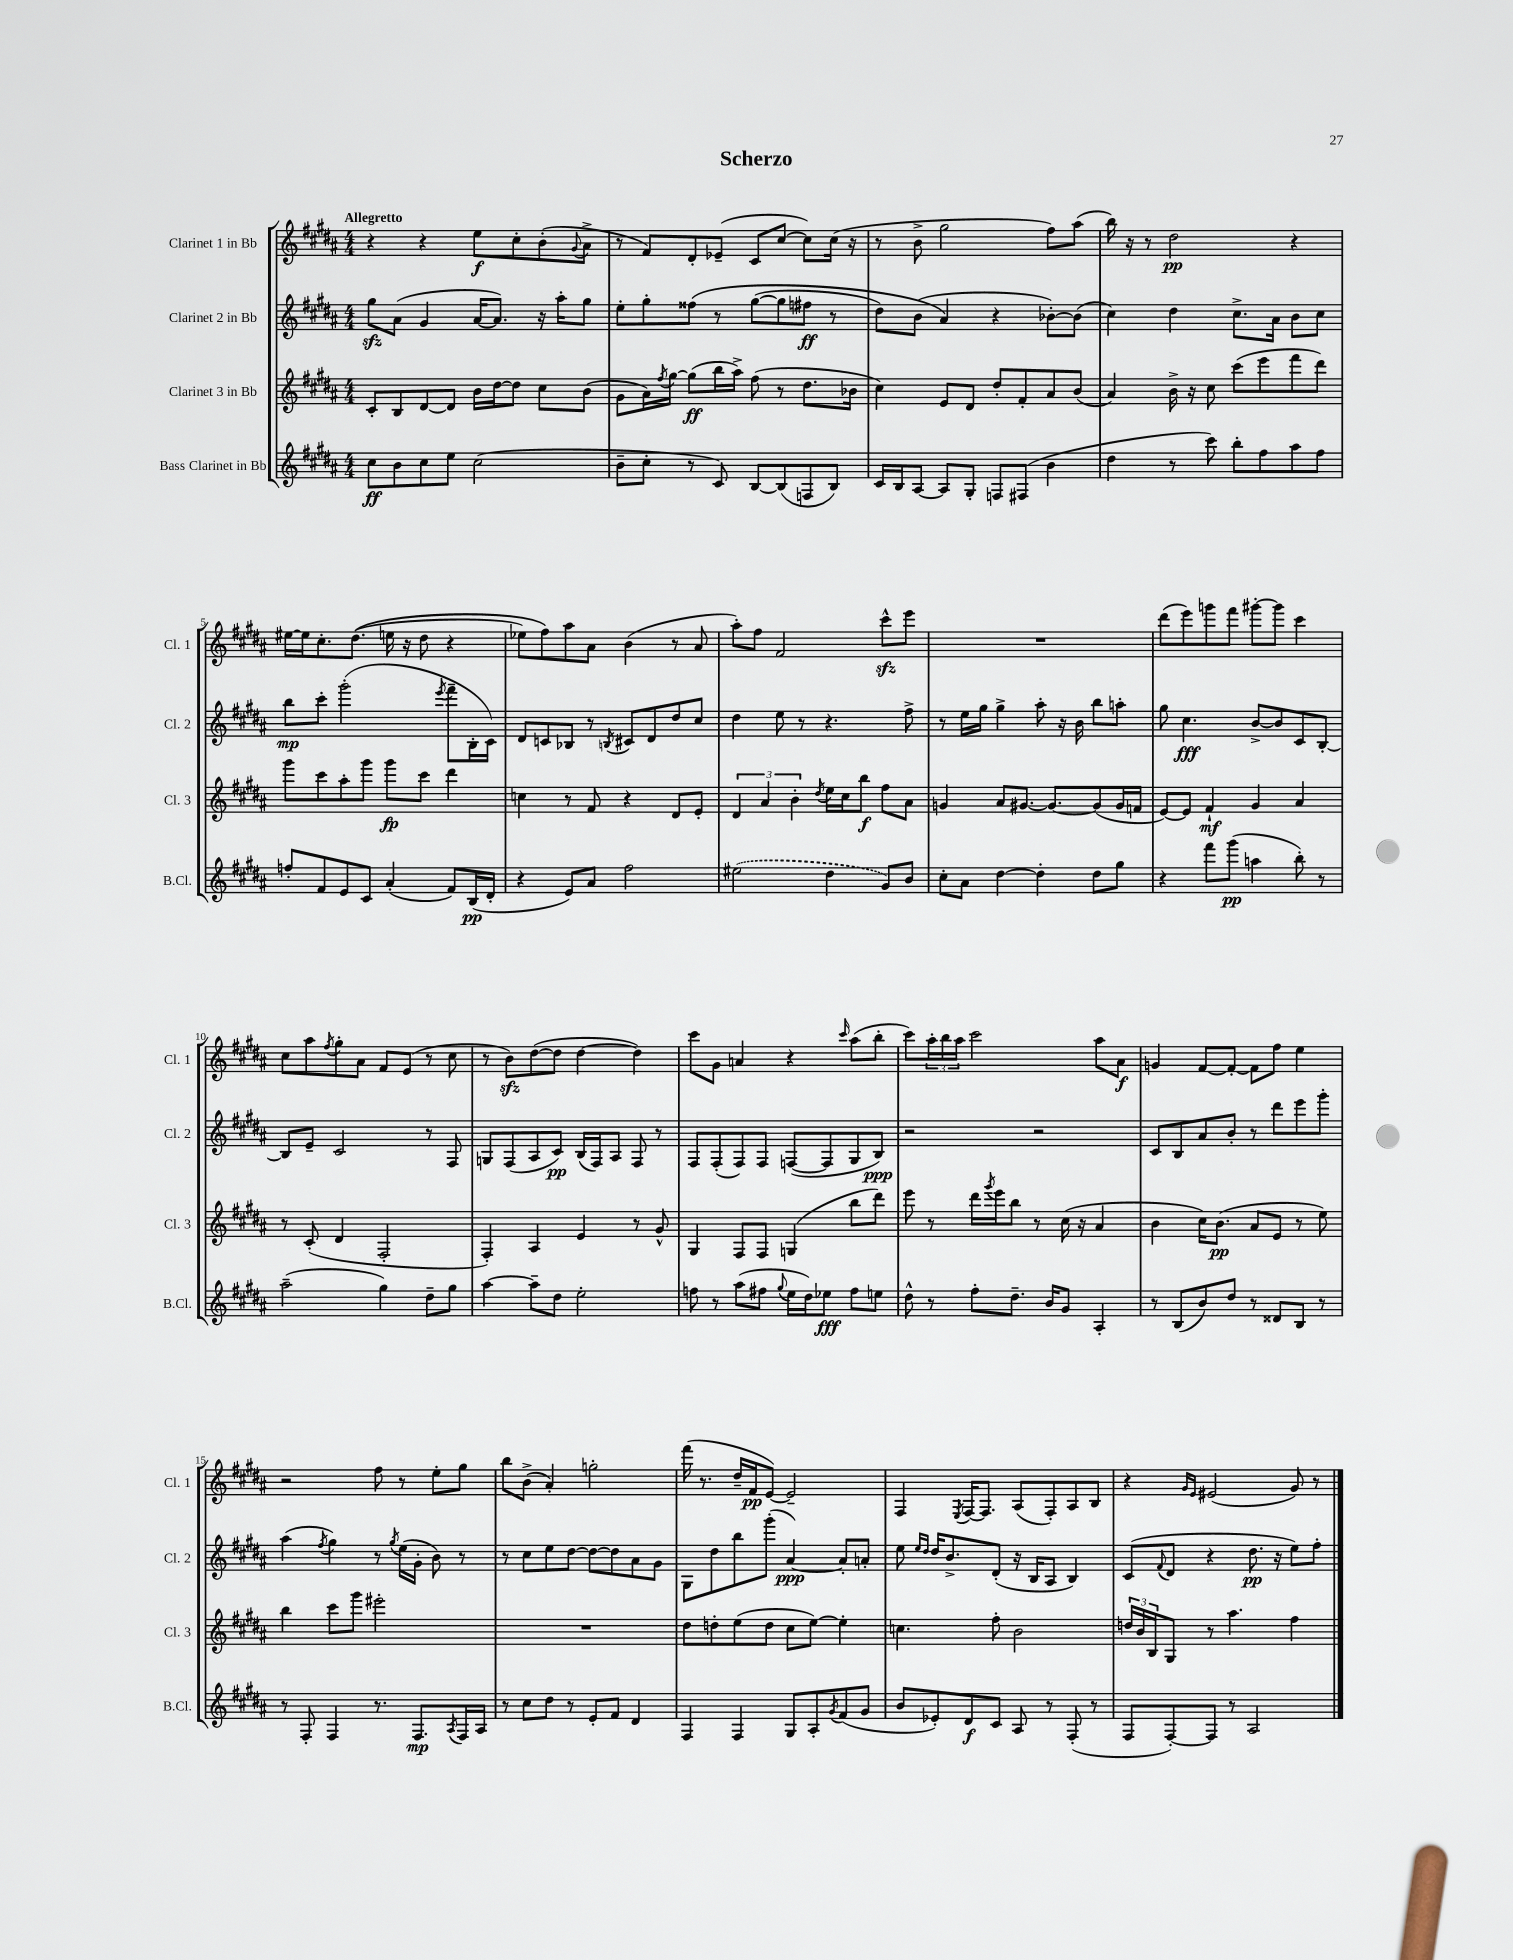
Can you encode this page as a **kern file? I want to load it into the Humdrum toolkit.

**kern	**kern	**kern	**kern
*staff4	*staff3	*staff2	*staff1
*clefG2	*clefG2	*clefG2	*clefG2
*k[f#c#g#d#a#]	*k[f#c#g#d#a#]	*k[f#c#g#d#a#]	*k[f#c#g#d#a#]
*M4/4	*M4/4	*M4/4	*M4/4
8cc#	8c#'	8gg#	4r
8b	8B	(8a#	.
8cc#	[8d#	4g#	4r
8ee	8d#]	.	.
(2cc#	16b	[16a#	8ee
.	[16dd#	8.a#])	.
.	8dd#]	.	8cc#'
.	8cc#	16r	(8b'
.	.	16aa#'	.
.	.	.	8qqg#
.	(8b	8gg#	8a#^
=	=	=	=
8b~	8g#	8ee'	8r
8cc#'	16a#)	8gg#'	8f#)
.	8qff#	.	.
.	[16gg#	.	.
8r	(8gg#]	&(8ff##	8d#'
8c#)	16bb	8r	(8e-~
.	16aa#^)	.	.
[8B	(8ff#	([8gg#	8c#
(8B]	8r	8gg#]	[8cc#
8F	8.dd#	8ff#	8cc#])
8B)	.	8r	(16cc#
.	16b-	.	16r
=	=	=	=
16c#	4cc#)	8dd#)	8r
16B	.	.	.
[8A#	.	(8b	8b^
8A#]	8e	4a#&)	2gg#
8G#'	8d#	.	.
8F	8dd#'	4r	.
(8F#	8f#'	.	.
4b	8a#	[8b-')	8ff#)
.	(8b	(8b-]	(8aa#
=	=	=	=
4dd#	4a#)	4cc#)	16bb)
.	.	.	16r
.	.	.	8r
8r	16b^	4dd#	2dd#
.	16r	.	.
8ccc#)	8cc#	.	.
8bb'	(8ccc#	8.cc#^	.
8ff#	8eee	.	.
.	.	16a#	.
8aa#	8fff#	8b	4r
8ff#	8ddd#)	8cc#	.
=	=	=	=
8ff'	8ggg#	8bb	[16ee#
.	.	.	16ee#]
8f#	8ccc#	8ccc#'	8.cc#'
8e	8aa#'	(2ggg#'	.
.	.	.	&((8.dd#
8c#	8ggg#	.	.
(4a#'	8ggg#	.	16ee
.	.	.	16r
.	8ccc#	.	8dd#
.	.	8qeee	.
8f#)	4ddd#	8fff#~	4r
(16B	.	16B'	.
16d#'	.	16c#)	.
=	=	=	=
4r	4cc	8d#	8ee-)
.	.	8c	8ff#&)
8e)	8r	8B-	8aa#
8a#	8f#	8r	8a#
.	.	8qB	.
2ff#	4r	8c#	(4b
.	.	8d#	.
.	8d#	8dd#	8r
.	8e'	8cc#	8a#
=	=	=	=
(2ee#	6d#	4dd#	8aa#')
.	.	.	8ff#
.	6a#	.	.
.	.	8ee	2f#
.	6b'	.	.
.	.	8r	.
.	8qdd#	.	.
4dd#	16ee	4.r	.
.	16cc#	.	.
.	8bb	.	.
8g#)	8ff#	.	8ccc#^^
8b	8a#	8ff#^	8eee
=	=	=	=
8cc#'	4g	8r	1r
8a#	.	16ee	.
.	.	16gg#	.
[4dd#	8a#	4gg#^	.
.	[8.g#	.	.
4dd#']	.	8aa#'	.
.	8.g#_	.	.
.	.	16r	.
.	.	16b	.
8dd#	(8g#]	8bb	.
8gg#	16g#	8aa'	.
.	16f	.	.
=	=	=	=
4r	[8e)	8gg#	(8ddd#
.	8e]	4.cc#	8eee)
8fff#	4f#`	.	8ggg
(8ggg#	.	.	8fff#
4aa	4g#	[8b^	[8ggg#'
.	.	8b]	8ggg#]
8bb')	4a#	8c#	4ccc#
8r	.	[8B'	.
=	=	=	=
(2aa#~	8r	8B]	8cc#
.	(8c#'	8e~	8aa#
.	.	.	8qff#
.	4d#	2c#	8gg#'
.	.	.	8a#
4gg#)	2F#'	.	8f#
.	.	.	(8e
8dd#~	.	8r	8r
8gg#	.	8F#	8cc#
=	=	=	=
[4aa#	4F#')	8G	8r
.	.	(8F#	8b)
8aa#~]	4A#	8A#	([8dd#
8dd#	.	8c#)	8dd#]
2ee'	4e	(16B	[4dd#
.	.	16F#)	.
.	.	8A#	.
.	8r	8F#	4dd#])
.	8g#^^	8r	.
=	=	=	=
8ff	4G#	8F#	8ccc#
8r	.	(8F#'	8g#
(8aa#	8F#	8F#)	4a
8ff#	8F#	8F#	.
8qqgg#	.	.	.
16ee	(4G	([8F	4r
16dd#)	.	.	.
8ee-	.	8F]	.
.	.	.	16qqccc#
8ff#	8bb	8G#	(8aa#
8ee	8ddd#)	8B)	8bb'
=	=	=	=
8dd#^^	8eee	2r	8ccc#)
8r	8r	.	24aa#'
.	.	.	24bb
.	.	.	24aa#
8ff#'	16ddd#	.	2ccc#
.	8qggg#	.	.
.	16eee	.	.
8.dd#~	8bb	.	.
.	8r	2r	.
16b	.	.	.
8g#	(16cc#	.	.
.	16r	.	.
4A#'	4a#	.	8aa#
.	.	.	8a#
=	=	=	=
8r	4b	8c#	4g
(8B	.	8B	.
8b)	16cc#)	8a#	[8f#
.	(8.b	.	.
8dd#	.	8b'	8f#'_
8r	8a#	8r	8f#]
8d##	8e	8ddd#	8ff#
8B	8r	8eee	4ee
8r	8ee)	8ggg#'	.
=	=	=	=
8r	4bb	(4aa#	2r
8F#'	.	.	.
.	.	8qff#	.
4F#	8ccc#	4gg#)	.
.	8ggg#	.	.
8.r	2eee#'	8r	8ff#
.	.	8qgg#	.
.	.	(16ee	8r
8.F#	.	16g#'	.
.	.	8b)	8ee'
8qA#	.	.	.
16F#	.	8r	8gg#
16A#	.	.	.
=	=	=	=
8r	1r	8r	8bb
8cc#	.	8cc#	(8b^
8dd#	.	8ee	4a#')
8r	.	[8dd#	.
8e'	.	8dd#_	2gg'
8f#	.	8dd#]	.
4d#	.	8a#	.
.	.	8g#	.
=	=	=	=
4F#	8dd#	8G#	(16fff#
.	.	.	8.r
.	8dd'	8dd#	.
4F#	(8ee	8bb	16dd#~
.	.	.	16f#
.	8dd	(8ggg#'	[8e)
8G#	8cc#	[4a#)	2e~]
8A#'	[8ee)	.	.
8qg#	.	.	.
(8f#	4ee']	8a#']	.
8g#	.	8a'	.
=	=	=	=
8b	4.cc	8ee	4F#
.	.	16qqee	.
.	.	16qqdd#	.
8e-')	.	16dd#	.
.	.	8.b^	.
.	.	.	8qE
8d#	.	.	[16F#
.	.	.	8.F#]
8c#	8ff#'	(8d#'	.
8A#	2b	16r	(8A#
.	.	16B	.
8r	.	8A#	8F#')
(8F#'	.	4B)	8A#
8r	.	.	8B
=	=	=	=
8F#	24dd	(8c#	4r
.	24b	.	.
.	24B	.	.
.	.	8qqf#	.
[8F#')	8G#	8d#	.
.	.	.	16qqg#
.	.	.	16qqe
8F#]	8r	4r	(2e#
8r	4.aa#	.	.
2A#	.	8.dd#	.
.	.	16r	.
.	4ff#	8ee)	8g#)
.	.	8ff#'	8r
==	==	==	==
*-	*-	*-	*-
